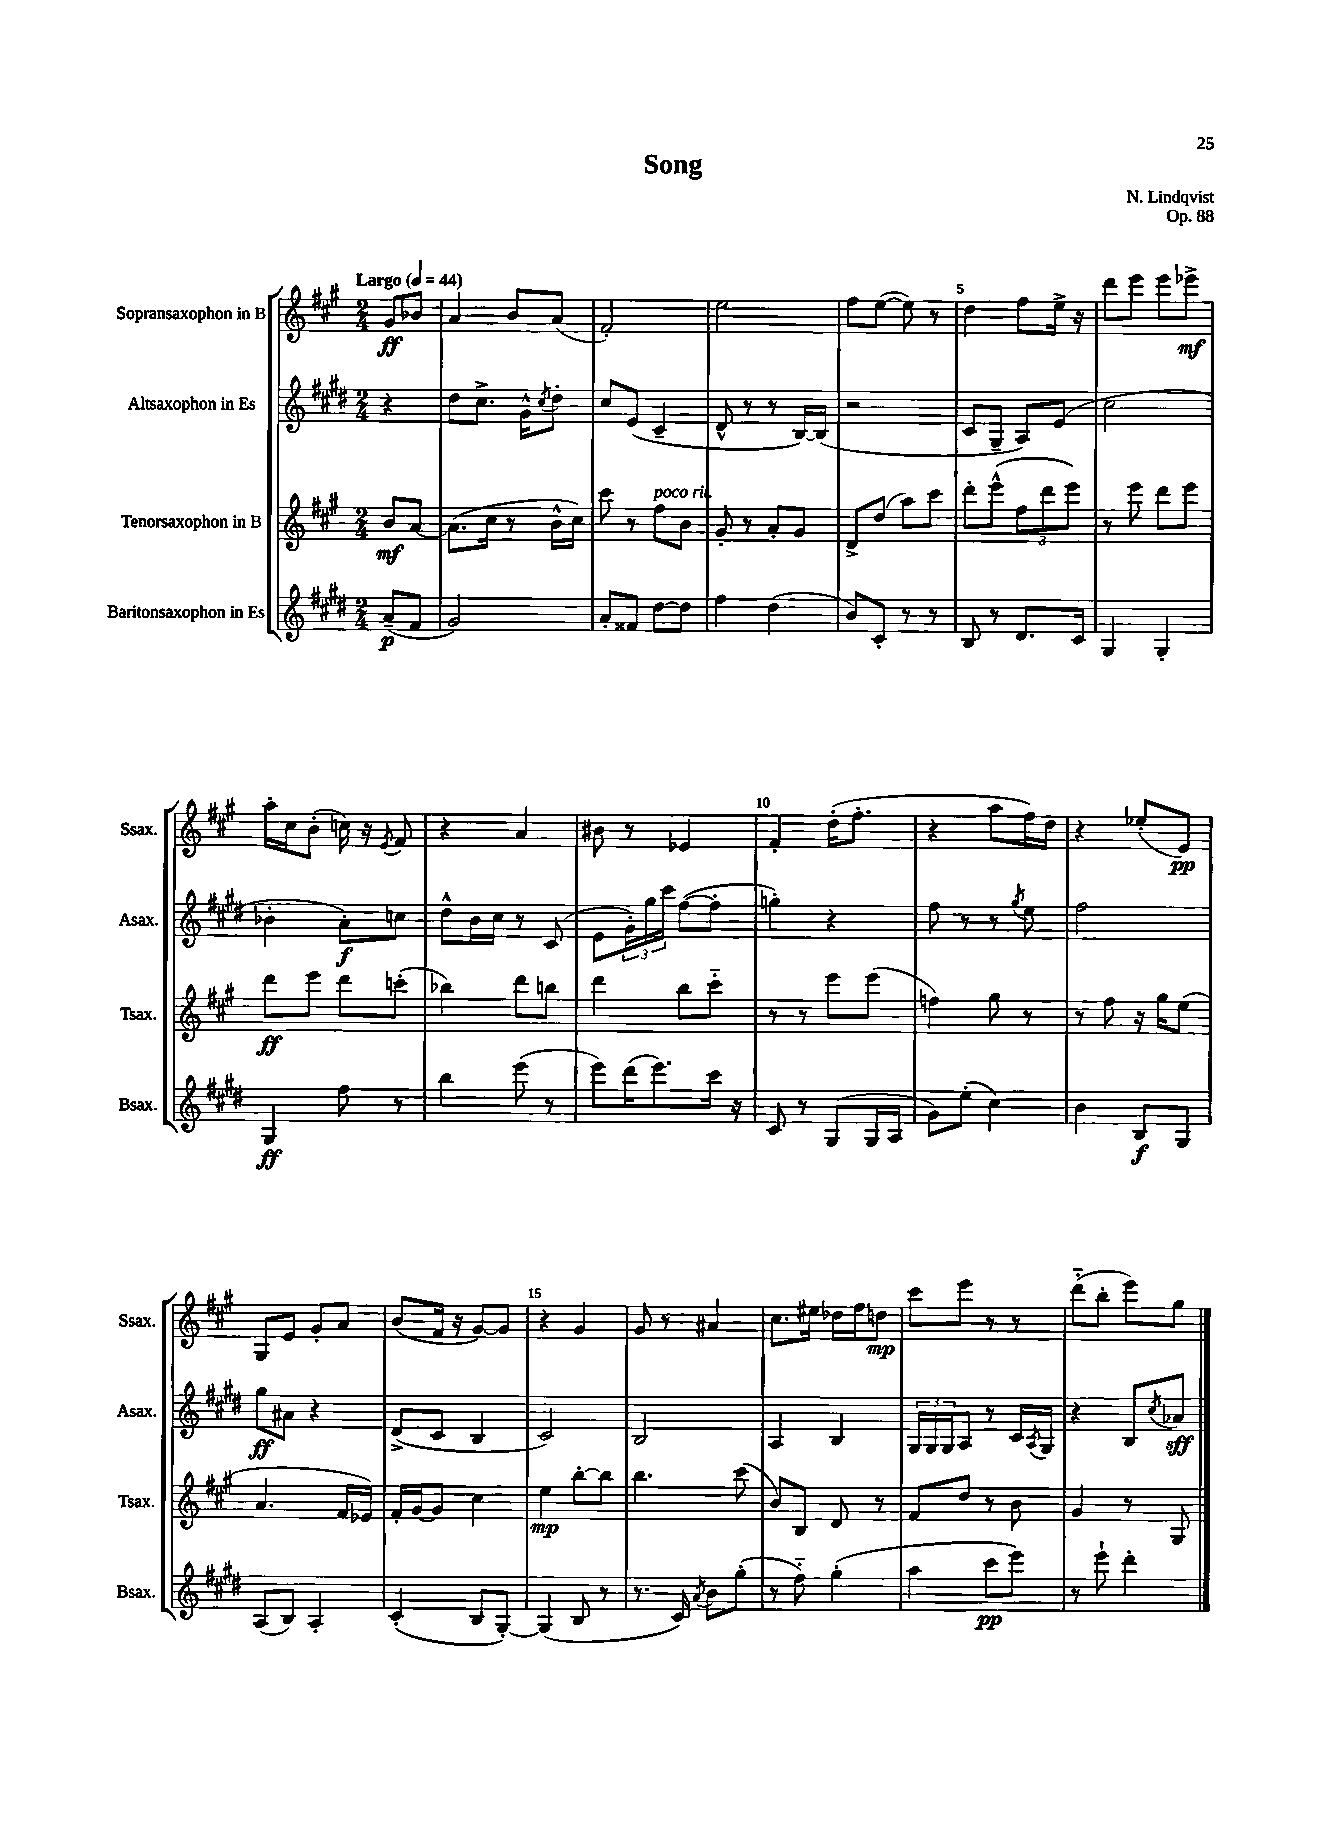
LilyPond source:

\header { title = "Song" composer = "N. Lindqvist" opus = "Op. 88" }
<<
\new StaffGroup <<
\new Staff = "s0" \with { instrumentName = "Sopransaxophon in B" shortInstrumentName = "Ssax." } {
    \clef treble \key a \major \numericTimeSignature \time 2/4 \partial 4 \tempo "Largo" 4 = 44
    gis'8\ff bes'8 |
    a'4 b'8 a'8( |
    fis'2-.) |
    e''2 |
    fis''8 e''8~( e''8) r8 |
    d''4 fis''8 e''16-> r16 |
    d'''8 e'''8 e'''8 ees'''8->\mf |
    a''16-. cis''16 b'8-.( c''16) r16 \acciaccatura { e'8 } fis'8 |
    r4 a'4 |
    bis'8 r8 ees'4 |
    fis'4-. d''16-.( fis''8.-. |
    r4 a''8 fis''16) d''16 |
    r4 ees''8-.( e'8\pp) |
    gis8 e'8 gis'8-. a'8 |
    b'8( fis'16 r16 gis'8~) gis'8 |
    r4 gis'4 |
    gis'8 r8 ais'4 |
    cis''8. eis''16 des''16 fis''16 d''8\mp |
    cis'''8 e'''8 r8 r8 |
    d'''8-_( b''8-. e'''8) gis''8 \bar "|." |
}
\new Staff = "s1" \with { instrumentName = "Altsaxophon in Es" shortInstrumentName = "Asax." } {
    \clef treble \key e \major \numericTimeSignature \time 2/4 \partial 4
    r4 |
    dis''8 cis''8.-> gis'16-^ \acciaccatura { cis''8 } dis''8-. |
    cis''8 e'8( cis'4-- |
    dis'8-^ r8 r8 b16~) b16( |
    r2 |
    cis'8 gis8-- a8) e'8( |
    cis''2 |
    bes'4-. a'8-.\f) c''8 |
    dis''8-^ b'16 cis''16 r8 cis'8( |
    e'8 \tuplet 3/2 { gis'16-.) gis''16 cis'''16 } fis''8~( fis''8-. |
    g''4-.) r4 |
    fis''8 r8 r8 \acciaccatura { gis''8 } e''8 |
    fis''2 |
    gis''8\ff ais'8 r4 |
    dis'8->( cis'8 b4 |
    cis'2) |
    b2 |
    a4 b4 |
    \tuplet 3/2 { gis16 gis16 gis16 } a8 r8 cis'16 \acciaccatura { a8 } gis16 |
    r4 b8 \acciaccatura { cis''8 } aes'8\sff \bar "|." |
}
\new Staff = "s2" \with { instrumentName = "Tenorsaxophon in B" shortInstrumentName = "Tsax." } {
    \clef treble \key a \major \numericTimeSignature \time 2/4 \partial 4
    b'8\mf a'8~ |
    a'8.( cis''16 r8 b'16-^ cis''16) |
    cis'''8 r8 fis''8^\markup { \italic "poco rit." } b'8 |
    gis'8-. r8 a'8-. gis'8 |
    d'8-> d''8( a''8) cis'''8 |
    d'''8-. e'''8-^( \tuplet 3/2 { fis''8 d'''8 e'''8) } |
    r8 e'''8 d'''8 e'''8 |
    d'''8\ff e'''8 d'''8 c'''8-.( |
    bes''4) d'''8 b''8 |
    d'''4 b''8 cis'''8-_ |
    r8 r8 e'''8 e'''8( |
    f''4) gis''8 r8 |
    r8 fis''8 r16 gis''16 e''8( |
    a'4. fis'16 ees'16) |
    fis'16-. gis'16~ gis'8 cis''4 |
    e''4\mp b''8~-. b''8 |
    b''4. cis'''8( |
    b'8) b8 d'8 r8 |
    fis'8 d''8 r8 b'8 |
    gis'4 r8 gis8 \bar "|." |
}
\new Staff = "s3" \with { instrumentName = "Baritonsaxophon in Es" shortInstrumentName = "Bsax." } {
    \clef treble \key e \major \numericTimeSignature \time 2/4 \partial 4
    a'8--\p( fis'8 |
    gis'2) |
    a'8-. fisis'8 dis''8~ dis''8 |
    fis''4 dis''4( |
    b'8) cis'8-. r8 r8 |
    b8 r8 dis'8. cis'16 |
    gis4 gis4-. |
    gis4\ff fis''8 r8 |
    b''4 e'''8( r8 |
    e'''8) dis'''16( e'''8.) cis'''16 r16 |
    cis'8 r8 gis8( gis16 a16 |
    gis'8) e''8-.( cis''4) |
    b'4 b8\f gis8 |
    a8( b8) a4-. |
    cis'4-.( b8 gis8~-.) |
    gis4( b8 r8 |
    r8. cis'16) \acciaccatura { a'8 } b'8 gis''8-.( |
    r8 fis''8-_) gis''4-.( |
    a''4 cis'''8\pp e'''8) |
    r8 e'''8-! dis'''4-. \bar "|." |
}
>>
>>
\layout { \context { \Score \override BarNumber.break-visibility = ##(#f #t #t) barNumberVisibility = #(every-nth-bar-number-visible 5) } }
